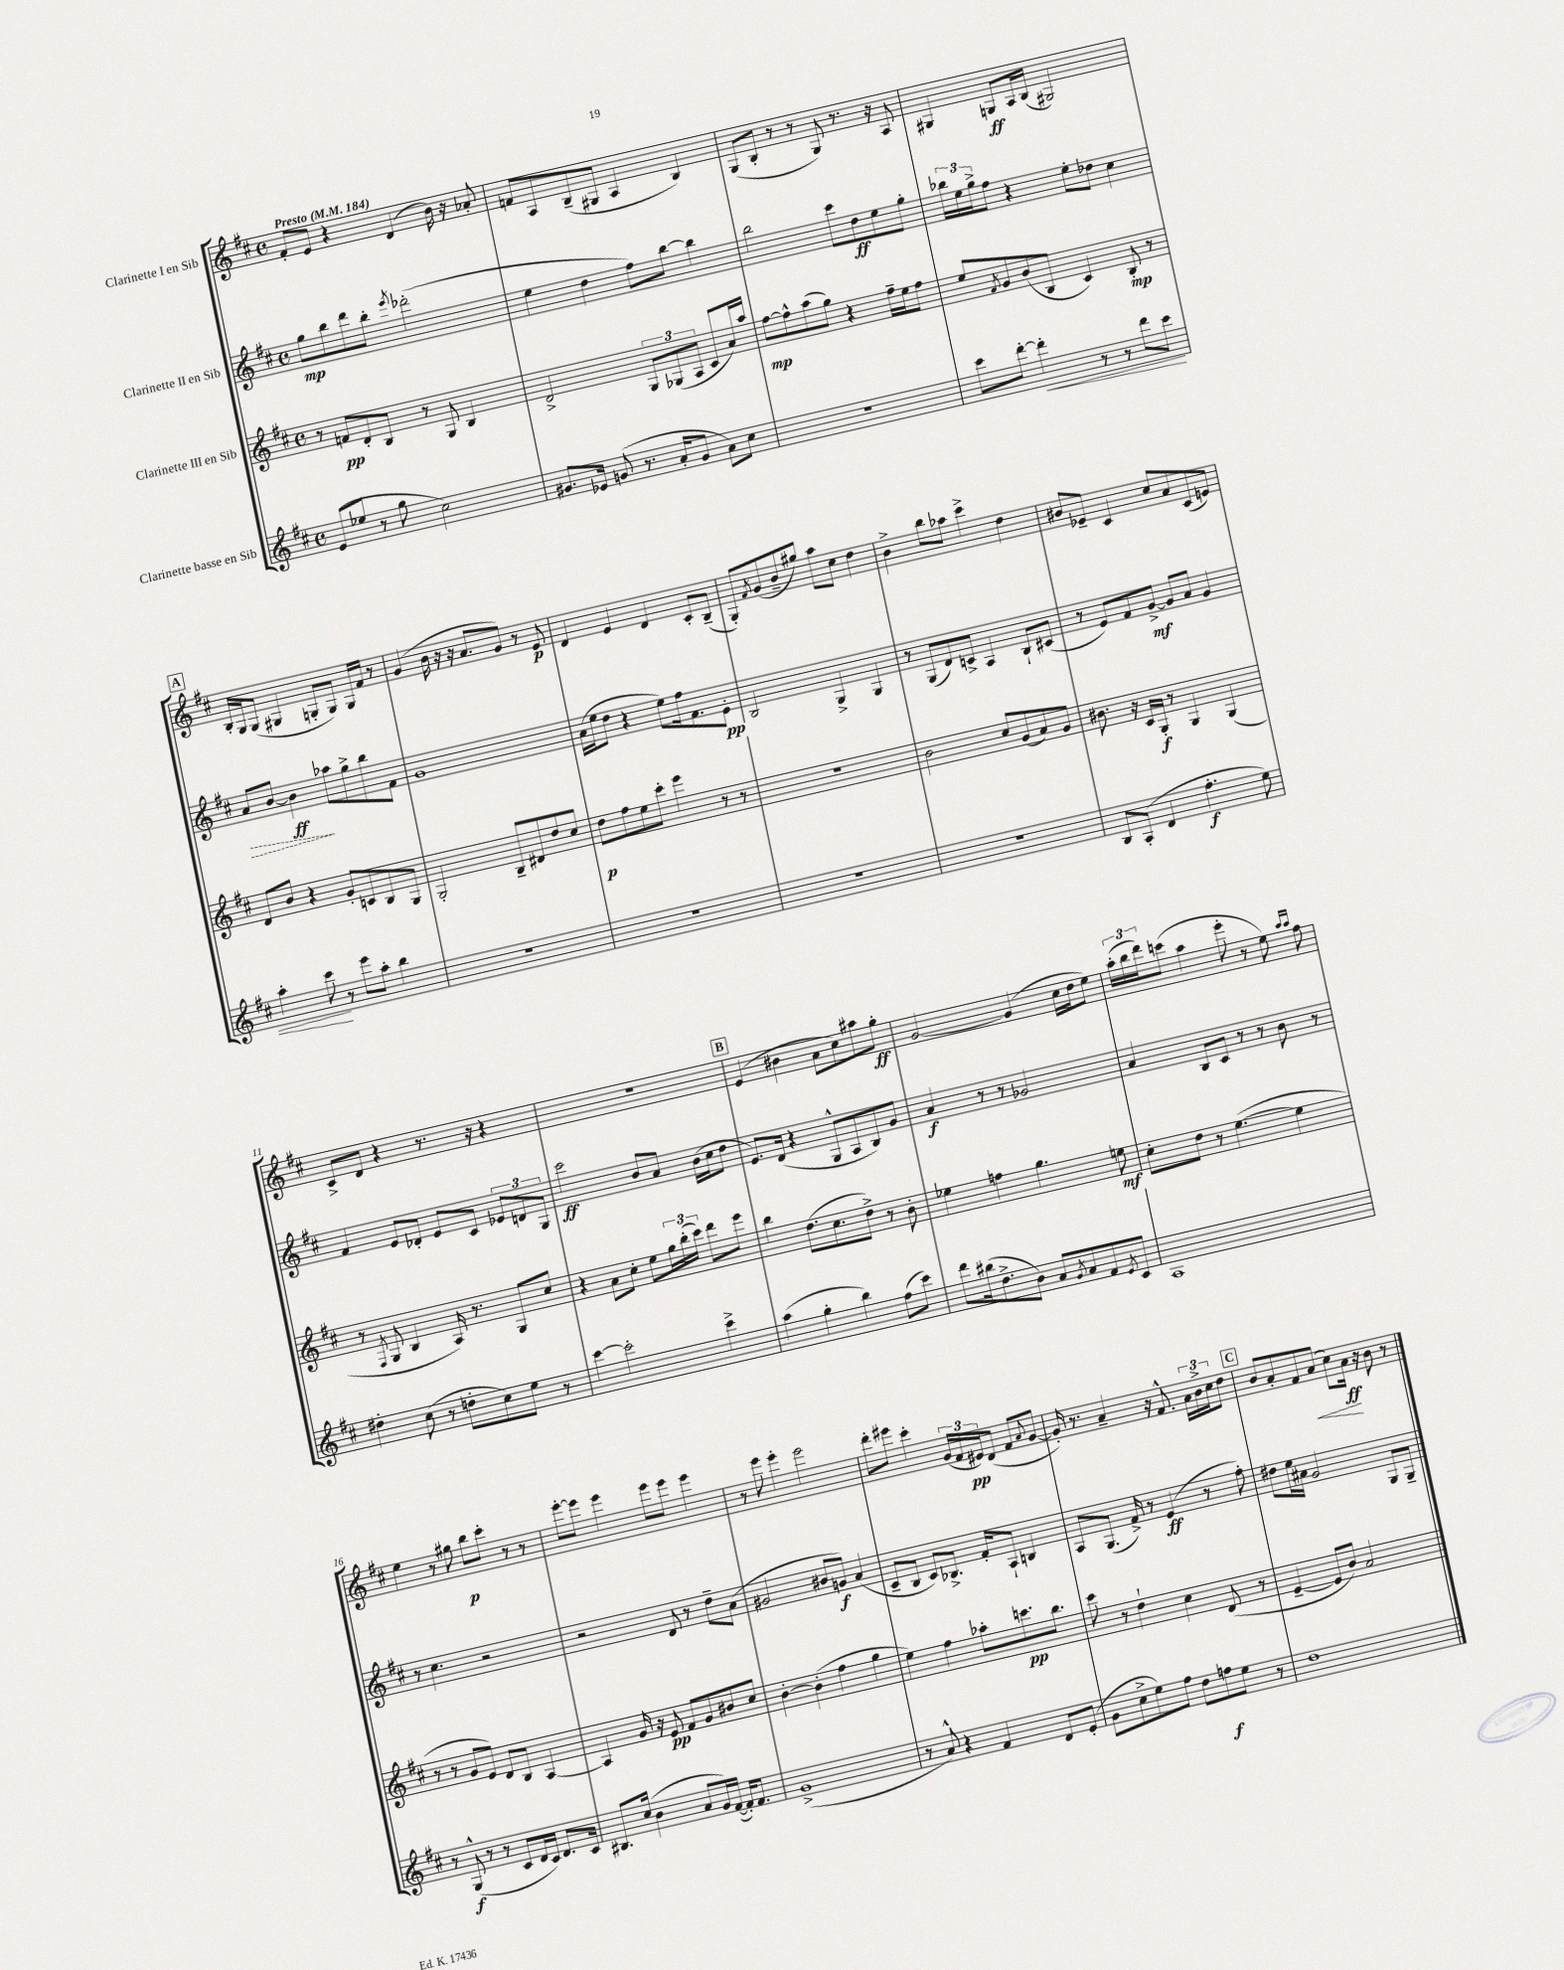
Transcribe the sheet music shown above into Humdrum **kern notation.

**kern	**kern	**kern	**kern
*staff4	*staff3	*staff2	*staff1
*clefG2	*clefG2	*clefG2	*clefG2
*k[f#c#]	*k[f#c#]	*k[f#c#]	*k[f#c#]
*M4/4	*M4/4	*M4/4	*M4/4
*met(c)	*met(c)	*met(c)	*met(c)
*MM184	*MM184	*MM184	*MM184
(8e	8r	8gg	8f#'
8ee-	8f	8bb	8e
8r	8d'	8ddd	4r
8gg	8B	8bb'	.
.	.	8qeee	.
2cc#)	8r	(2ddd-'	(4d
.	8G	.	.
.	4B	.	16b)
.	.	.	16r
.	.	.	8a-'
=	=	=	=
8.g#	2d^	4ee	8f
.	.	.	8A
16e-	.	.	.
(8g	.	4dd	(8B~
8.r	.	.	8G#
.	12G	8ff#)	4A
16a'	.	.	.
.	(12G-	.	.
8g	.	[8bb	.
.	12A	.	.
8a)	8c#	4bb]	4B)
8cc#	16a)	.	.
.	16aa	.	.
=	=	=	=
1r	[8ff#	2bb	(8G
.	8ff#^^]	.	8B'
.	(8aa	.	8r
.	8gg)	.	8r
.	4r	8ccc#	8G)
.	.	8dd	8.r
.	16ff#~	8ee	.
.	16ee	.	16r
.	8ff#	8gg'	8A
=	=	=	=
8ccc#	8ee	24bb-	4G#
.	.	24ee	.
.	.	24gg^	.
.	8qf#	.	.
[8ddd'	8g	8ff#	.
4ddd']	(8b	4r	8G
.	8B	.	16A
.	.	.	(16B
8r	4c#)	8ee'	2G#)
8r	.	8dd-	.
8ddd	8B'	4cc#	.
8ccc#	8r	.	.
=	=	=	=
4aa'	8d	8a	16B'
.	.	.	16G
.	8b	[8b	(8G
8ccc#	4r	4b]	4G#
8r	.	.	.
8eee	8g'	8aa-	8G'
8aa'	8c	8gg^	8G)
4bb	8B	8bb	16G
.	.	.	16f#
.	8G	8f#	8r
=	=	=	=
1r	2G'	1g	(4g
.	.	.	16b
.	.	.	16r
.	.	.	16r
.	.	.	8.a
.	8B~	.	.
.	8d#	.	8g)
.	8dd	.	8r
.	8cc#	.	8e
=	=	=	=
1r	8dd	(16a	4d
.	.	16ee	.
.	8ff#	8dd	.
.	8ee	4r	4e
.	8ccc#'	.	.
.	4eee	8ee)	4d
.	.	16ff#	.
.	.	8.f#	.
.	8r	.	8c#'
.	8r	8e'	(8B~
=	=	=	=
1r	1r	2B	8G')
.	.	.	8qf#
.	.	.	(8g
.	.	.	8b~
.	.	.	8gg#)
.	.	4G^	8aa
.	.	.	8cc#
.	.	4G	4dd
=	=	=	=
1r	2b	8r	4b^
.	.	(8G	.
.	.	8d)	8bb
.	.	8c^	8aa-
.	8cc#	4A	4ccc#^
.	(8g	.	.
.	8a)	8B`	4dd
.	8g	(8c#	.
=	=	=	=
8B	8.b#	8r	8b#
(8A'	.	8e)	8e-~
.	16r	.	.
4d	16c#	8f#	4c#
.	16G'	.	.
.	8r	[8g^	.
4.ff#'	4G	8g]	8cc#
.	.	8a	8a
.	(4G	4g	(8c#
8ee)	.	.	8e)
=	=	=	=
4dd#'	8r	4f#	8c#^
.	8qF#	.	.
.	8G	.	8d
(8cc#	4B	8e	4r
8r	.	8d-'	.
8dd'	16A)	8e	8.r
.	8.r	.	.
8cc#)	.	8c#	.
.	.	.	16r
8ee	8G	12e-	4r
.	.	12d	.
8r	8cc#	.	.
.	.	12G	.
=	=	=	=
[4ccc#	4r	2ccc#	1r
2ccc#']	8a	.	.
.	8cc#'	.	.
.	8ee	8b	.
.	24gg	8a	.
.	(24bb'	.	.
.	24ccc#)	.	.
4ccc#^	8ddd	(16b	.
.	.	16cc#	.
.	8eee	8dd	.
=	=	=	=
(4aa	4bb	8.e)	(4e
.	.	(16d	.
4gg'	(8.dd	4r	4b#
.	8.cc#	.	.
4bb)	.	8G^^	8a
.	8dd^)	8A	8cc#)
(8ff#	8r	8B)	8aa#
8ccc#)	8b'	8g	8gg'
=	=	=	=
8ddd	4ee-	4a	[2g
(16bb#	.	.	.
8.dd^	.	.	.
.	4ff	8r	.
8b)	.	8r	.
8a	4.gg	2g-	(4g]
8qg	.	.	.
8a	.	.	.
8f#	.	.	16cc#
.	.	.	16dd
8qe	.	.	.
8c#	8ee	.	8ee)
=	=	=	=
1A	8cc#'	4a	(24aa'
.	.	.	24bb
.	.	.	24ddd)
.	8dd	.	(8ccc
.	8r	8B	4aa
.	([4.ee	8c#	.
.	.	8r	8eee'
.	.	8r	8r
.	4ee]	8b	8ee)
.	.	.	16qqaa
.	.	.	16qqaa
.	.	8r	8ff#
=	=	=	=
8r	8r	8r	4ee
(8G^^	8r	4.cc#	.
8r	8g	.	8r
8r	8e)	.	8gg#
8c#	8d	2r	8bb
16d	8B	.	8ccc#'
16c#)	.	.	.
8.d	[4A	.	8r
.	.	.	8r
16c#	.	.	.
=	=	=	=
8.B#	4A]	2r	[8eee'
.	.	.	8eee]
(16cc#	.	.	.
4b	16g	.	4eee
.	16r	.	.
.	8e	.	.
8a	8f#	8d	8eee
16g)	8g	8r	8eee
([16f#	.	.	.
16f#'])	8b#	8dd~	4eee
8.f#	.	.	.
.	8cc#	(8a	.
=	=	=	=
(1g^	[4b'	2g#	8r
.	.	.	8eee
.	(4b']	.	4eee'
.	4ff#	8b#	2eee
.	.	8g)	.
.	4gg	(4a	.
=	=	=	=
8r	4ee)	8c#~	8ddd'
8a^^)	.	8B	8eee#
4r	4ff#	8c#)	4ccc#'
.	.	8.B-^	.
4f#	8aa-'	.	(24g
.	.	.	24f#
.	.	16f#'	.
.	.	.	24e#)
.	8.ccc	8A`	(8d
8d	.	4B	8f#
.	8.bb	.	.
.	.	.	8qqa
(8e'	.	.	[8g
=	=	=	=
8g	8ccc#	8A	16g'])
.	.	.	8.r
8cc#^	8r	(8.G	.
8ee)	4dd`	.	4a~
.	.	16f#^)	.
8ff#	.	8r	.
8dd	4cc#	(4e	16r
.	.	.	8.f#^^
8ff	.	.	.
8ee	(8d	8r	24a
.	.	.	24b^
.	.	.	24cc#
8r	8r	8ff#')	8dd
=	=	=	=
1dd	[4e~	8dd#	8b
.	.	16ee	8a'
.	.	16a#	.
.	8e]	2g	8f#
.	8b)	.	(8a
.	2a	.	8cc#)
.	.	.	16a
.	.	.	16r
.	.	8G	8b
.	.	8G~	8r
==	==	==	==
*-	*-	*-	*-
